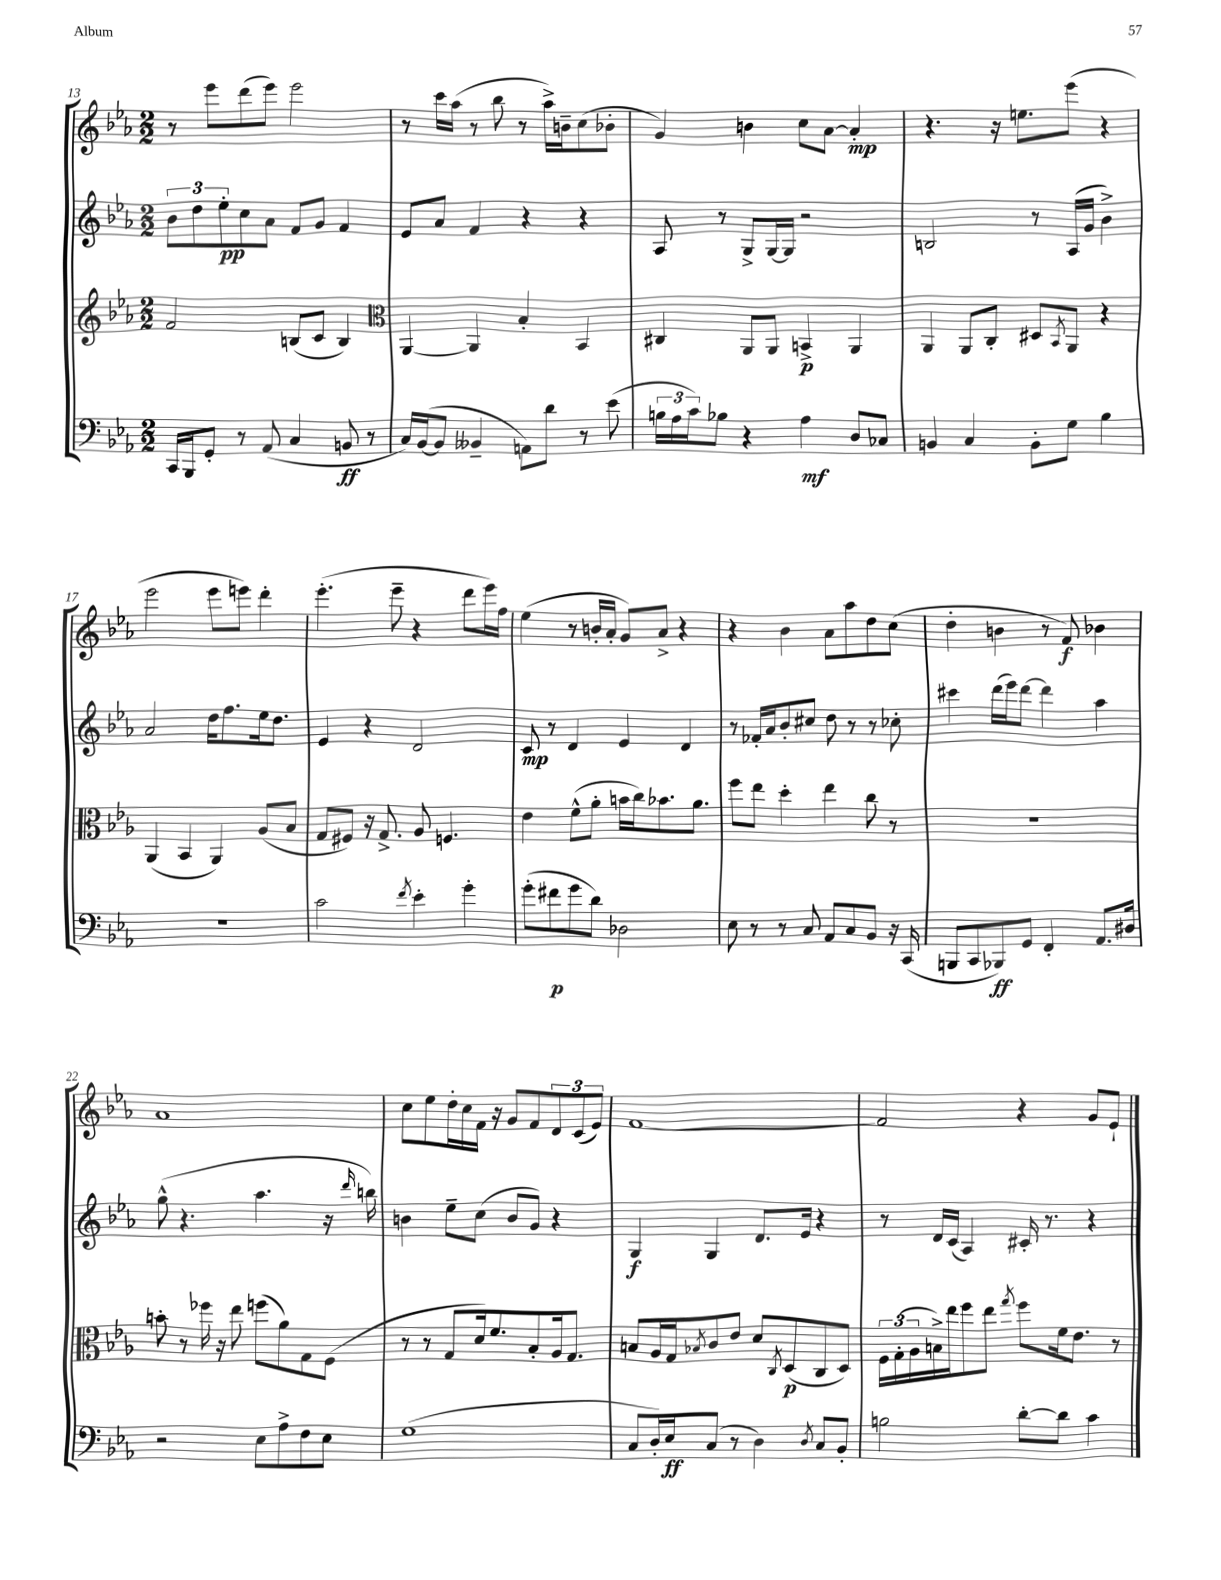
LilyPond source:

<<
\new StaffGroup <<
\new Staff = "s0" {
    \clef treble \key ees \major \numericTimeSignature \time 2/2
    r8 ees'''8 d'''8( ees'''8) ees'''2 |
    r8 c'''16 aes''16( r8 bes''8 r8 aes''16->) b'16-- c''8( bes'8-. |
    g'4) b'4 c''8 aes'8~ aes'4-.\mp |
    r4. r16 e''8. ees'''8( r4 |
    ees'''2 ees'''8 e'''8) d'''4-. |
    ees'''4.-.( ees'''8-- r4 d'''8 ees'''16) f''16 |
    ees''4( r8 b'16-. aes'16-. g'8) aes'8-> r4 |
    r4 bes'4 aes'8 aes''8 d''8 c''8( |
    d''4-. b'4 r8 f'8\f) bes'4 |
    aes'1 |
    c''8 ees''8 d''16-. c''16 f'16 r16 g'8 f'8 \tuplet 3/2 { d'8 c'8( ees'8) } |
    f'1~ |
    f'2 r4 g'8 ees'8-! \bar "|." |
}
\new Staff = "s1" {
    \clef treble \key ees \major \numericTimeSignature \time 2/2
    \tuplet 3/2 { bes'8 d''8 ees''8-.\pp } c''8 aes'8 f'8 g'8 f'4 |
    ees'8 aes'8 f'4 r4 r4 |
    aes8 r8 g8-> g16~ g16 r2 |
    b2 r8 aes16( g'16 bes'4->) |
    aes'2 d''16 f''8. ees''16 d''8. |
    ees'4 r4 d'2 |
    c'8\mp r8 d'4 ees'4 d'4 |
    r8 fes'16-. aes'16 bes'8-. cis''8 d''8 r8 r8 ces''8-. |
    cis'''4 d'''16( ees'''16) d'''8~ d'''4 aes''4 |
    g''8-^( r4. aes''4. r16 \grace { d'''16 } b''16) |
    b'4 ees''8-- c''8( b'8 g'8) r4 |
    g4\f g4 d'8. ees'16 r4 |
    r8 d'16 c'16( aes4) cis'16-. r8. r4 \bar "|." |
}
\new Staff = "s2" {
    \clef treble \key ees \major \numericTimeSignature \time 2/2
    f'2 b8( c'8 b4) |
    \clef alto aes,4~ aes,4 bes4-. bes,4 |
    cis4 aes,8 aes,8 b,4->\p aes,4 |
    aes,4 aes,8 c8-. dis8 \acciaccatura { bes,8 } aes,8 r4 |
    aes,4( bes,4 aes,4) aes8( bes8 |
    g8 fis8) r16 g8.-> aes8 f4. |
    ees'4 f'8-^( aes'8-. b'16 c''16) bes'8. aes'8. |
    f''8 ees''8 d''4-. ees''4 c''8 r8 |
    R1 |
    b'8-. r8 fes''16 r16 ees''8 f''8( aes'8) g8 f8( |
    r8 r8 g8 d'16) f'8. bes8-. aes16 g8. |
    b8 aes16 g16 \acciaccatura { bes8 } c'8 ees'8 d'8 \acciaccatura { c8 } d8\p( c8 d8) |
    \tuplet 3/2 { f16 g16-.( aes16 } b16->) ees''16 f''8 ees''8 \acciaccatura { g''8 } f''8 f'16 ees'8. r8 \bar "|." |
}
\new Staff = "s3" {
    \clef bass \key ees \major \numericTimeSignature \time 2/2
    c,16 bes,,16 g,8-. r8 aes,8( c4 b,8\ff r8 |
    c16) bes,16~( bes,8 beses,4-- a,8) d'8 r8 ees'8( |
    \tuplet 3/2 { b16 aes16 c'16) } bes8 r4 aes4\mf d8 ces8 |
    b,4 c4 b,8-. g8 bes4 |
    R1 |
    c'2 \acciaccatura { f'8 } ees'4-. g'4-. |
    g'8-.( fis'8\p g'8 d'8) des2 |
    ees8 r8 r8 c8 aes,8 c8 bes,8 r16 c,16( |
    b,,8 c,8 bes,,8\ff) g,8 f,4-. aes,8. dis16 |
    r2 ees8 aes8-> f8 ees8 |
    g1( |
    c8 d16-.) ees16\ff c8( r8 d4) \acciaccatura { d8 } c8 bes,8-. |
    b2 d'8~-. d'8 c'4 \bar "|." |
}
>>
>>
\layout { \context { \Score currentBarNumber = #13 } }
